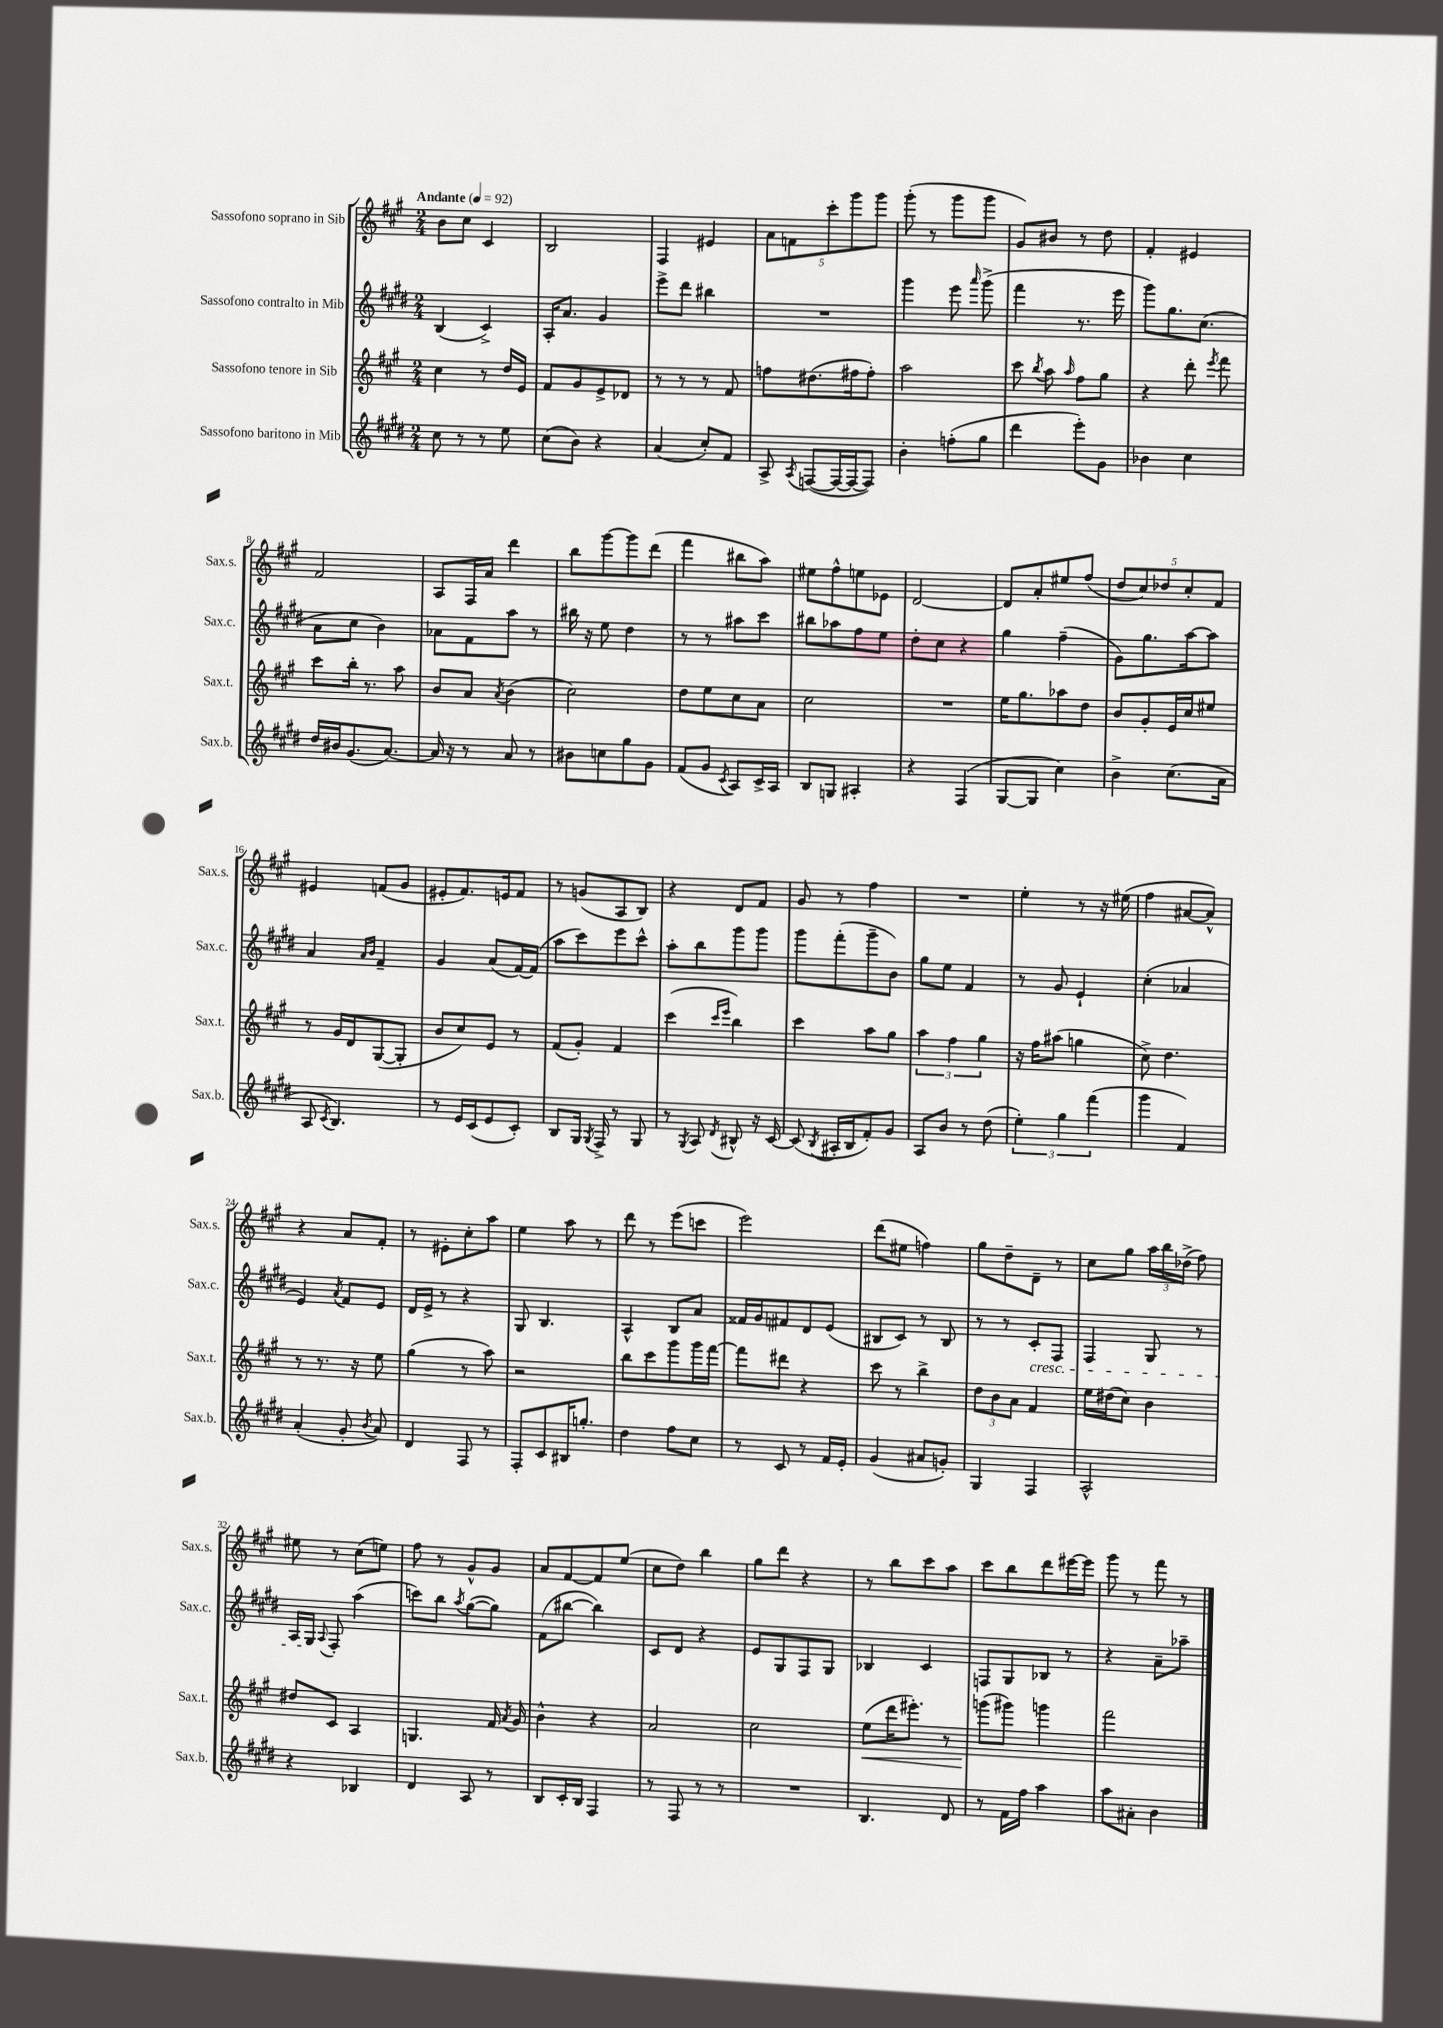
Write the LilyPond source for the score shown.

<<
\new StaffGroup <<
\new Staff = "s0" \with { instrumentName = "Sassofono soprano in Sib" shortInstrumentName = "Sax.s." } {
    \clef treble \key a \major \numericTimeSignature \time 2/4 \tempo "Andante" 4 = 92
    \autoBeamOff b'8[ cis''8] cis'4 |
    b2 |
    fis4 eis'4 |
    \tuplet 5/4 { a'8[ f'8 cis'''8-. gis'''8 gis'''8] } |
    gis'''8-.( r8 gis'''8[ gis'''8] |
    gis'8[) bis'8] r8 d''8 |
    fis'4-. eis'4 |
    fis'2 |
    a8[ fis16 a'16] d'''4 |
    b''8[ gis'''8~ gis'''8 d'''8]( |
    fis'''4 bis''8[ a''8]) |
    eis''8[ fis''8-^ e''8 ees'8] |
    d'2~ |
    d'8[ a'8-. eis''8 fis''8]( |
    \tuplet 5/4 { d''8[ cis''8) des''8 cis''8-. fis'8] } |
    eis'4 f'8[( gis'8] |
    eis'8[-. fis'8.) e'16 fis'8] |
    r8 g'8[( a8 b8]) |
    r4 d'8[ fis'8] |
    gis'8 r8 fis''4 |
    R2 |
    e''4-. r8 r16 eis''16( |
    fis''4 ais'8[~ ais'8]-^) |
    r4 a'8[ fis'8]-. |
    r8 eis'8[-. cis''8-. a''8] |
    e''4 a''8 r8 |
    d'''8 r8 e'''8[( c'''8] |
    e'''2) |
    d'''8[( eis''8] f''4) |
    gis''8[ d''8-- d'8]-- r8 |
    cis''8[ gis''8] \tuplet 3/2 { a''16[ b''16 des''16]->( } fis''8) |
    eis''8 r8 cis''8[( e''8]) |
    fis''8 r8 gis'8[-^ gis'8] |
    a'8[ fis'8~ fis'8 e''8]( |
    cis''8[ d''8]) b''4 |
    gis''8[ d'''8] r4 |
    r8 b''8[ cis'''8 a''8] |
    cis'''8[ b''8 d'''8 eis'''16~ eis'''16] |
    gis'''8 r8 fis'''8 r8 \bar "|." |
}
\new Staff = "s1" \with { instrumentName = "Sassofono contralto in Mib" shortInstrumentName = "Sax.c." } {
    \clef treble \key e \major \numericTimeSignature \time 2/4
    \autoBeamOff b4( cis'4->) |
    a16[-. a'8.] gis'4 |
    e'''8[-> dis'''8] bis''4 |
    R2 |
    gis'''4 e'''8 \grace { a'''16 } gis'''8->( |
    fis'''4 r8. e'''16 |
    gis'''8[) gis''8. cis''8.]( |
    a'8[ cis''8] b'4) |
    aes'8[ fis'8 a''8] r8 |
    bis''16 r16 e''8 dis''4 |
    r8 r8 ais''8[ cis'''8] |
    bis''8[ aes''8 fis''8 e''8] |
    dis''8[-. cis''8] r4 |
    gis''4 fis''4--( |
    gis'8[) gis''8. a''16~ a''8] |
    a'4 \grace { a'16[ b'16] } fis'4-- |
    gis'4 a'8[( fis'16~) fis'16]( |
    a''8[ cis'''8) e'''8 cis'''8]-^ |
    a''8[-. b''8 gis'''8 gis'''8] |
    gis'''8[ fis'''8-.( gis'''8-- b'8]) |
    gis''8[ e''8] fis'4 |
    r8 gis'8 e'4-! |
    cis''4-.( aes'4 |
    e'4) \acciaccatura { a'8 } fis'8[ e'8] |
    dis'16[ e'16]-> r8 r4 |
    gis8 b4. |
    a4-^ b8[ a'8] |
    fisis'16[ gis'16 fis'8 dis'8 e'8]( |
    bis8[ cis'8]) r8 bis8 |
    r8 r8 cis'8[-.\cresc fis8] |
    fis4 gis8 r8 |
    a16[ gis16]\! \appoggiatura { a8 } fis8-. a''4( |
    c'''8[) b''8] \acciaccatura { a''8 } gis''8[~( gis''8]) |
    fis'8[( bis''8]~ bis''4) |
    cis'8[ dis'8] r4 |
    e'8[ gis8 fis8 gis8] |
    bes4 cis'4 |
    f8[ gis8 bes8] r8 |
    r4 a'8[-- aes''8]-- \bar "|." |
}
\new Staff = "s2" \with { instrumentName = "Sassofono tenore in Sib" shortInstrumentName = "Sax.t." } {
    \clef treble \key a \major \numericTimeSignature \time 2/4
    \autoBeamOff cis''4 r8 d''16[ e'16] |
    fis'8[ gis'8 e'8-> des'8] |
    r8 r8 r8 fis'8 |
    f''8[ dis''8.( fis''16 fis''8]-.) |
    a''2 |
    cis'''8 \acciaccatura { b''8 } a''8 \grace { a''16 } fis''8[ gis''8] |
    r4 d'''8-. \acciaccatura { e'''8 } fis'''8 |
    cis'''8[ b''16]-. r8. a''8 |
    b'8[ a'8] \acciaccatura { a'8 } b'4( |
    cis''2) |
    d''8[ e''8 cis''8 a'8] |
    cis''2 |
    R2 |
    e''16[ gis''8. aes''8 d''8] |
    b'8[ gis'8-. e'16 cis''16 eis''8] |
    r8 gis'16[ d'16 gis8~( gis8]-. |
    b'8[ cis''8) e'8] r8 |
    fis'8[( gis'8]-.) fis'4 |
    cis'''4( \grace { cis'''16[ e'''16] } b''4) |
    cis'''4 a''8[ gis''8] |
    \tuplet 3/2 { a''4 fis''4 gis''4 } |
    r16 fis''16[ ais''8]( g''4 |
    cis''8->) d''4. |
    r8 r8. r16 e''8 |
    gis''4( r8 a''8) |
    r2 |
    b''8[ cis'''8 gis'''8 gis'''16 fis'''16]~ |
    fis'''8[ dis'''8] r4 |
    cis'''8 r8 b''4-> |
    \tuplet 3/2 { d''8[ b'8 a'8] } fis'4 |
    e''16[ dis''16( cis''8]) b'4 |
    dis''8[ cis'8] a4 |
    g4. fis'16 \acciaccatura { a'8 } gis'16 |
    b'4-^ r4 |
    a'2 |
    cis''2 |
    e''8[\<( d'''16 eis'''8.]-.) r8 |
    g'''8[\!( gis'''8]) g'''4 |
    fis'''2 \bar "|." |
}
\new Staff = "s3" \with { instrumentName = "Sassofono baritono in Mib" shortInstrumentName = "Sax.b." } {
    \clef treble \key e \major \numericTimeSignature \time 2/4
    \autoBeamOff cis''8 r8 r8 e''8 |
    cis''8[( b'8]) r4 |
    a'4( cis''8[-.) fis'8] |
    a8-> \acciaccatura { a8 } f8[~( f16~ f16~ f8]) |
    b'4-. f''8[-.( gis''8] |
    dis'''4 e'''8[-.) gis'8] |
    bes'4 cis''4 |
    dis''16[ bis'16 gis'8.( a'8.]~) |
    a'16 r16 r8 a'8 r8 |
    bis'8[ c''8 gis''8 gis'8] |
    fis'8[( gis'8] \acciaccatura { cis'8 } a8[) cis'16-> a16] |
    b8[ g8] ais4-. |
    r4 fis4( |
    gis8[~ gis8] cis''4) |
    b'4-> cis''8.[( a'16] |
    a8 \acciaccatura { cis'8 } b4.) |
    r8 e'16[ cis'16( e'8 cis'8]-.) |
    b8[ gis16] \acciaccatura { gis8 } fis16-> r8 gis8 |
    r8 \acciaccatura { gis8 } a8 \acciaccatura { dis'8 } bis8-^ r16 cis'16~ |
    cis'8( \acciaccatura { b8 } ais16[-. b16 fis'8-.) gis'8] |
    a8[ b'8] r8 dis''8( |
    \tuplet 3/2 { e''4-.) gis''4 fis'''4( } |
    gis'''4 fis'4) |
    a'4-.( gis'8-. \acciaccatura { b'8 } a'8) |
    dis'4 fis8 r8 |
    fis8[-. cis'8 bis16 g''8.]-. |
    dis''4 fis''8[ cis''8] |
    r8 cis'8 r8 fis'16[ e'16]-. |
    gis'4( ais'8[ g'8]-.) |
    gis4 fis4 |
    a2-^ |
    r4 bes4 |
    dis'4 a8 r8 |
    b8[ cis'16-. b16] fis4 |
    r8 fis8 r8 r8 |
    R2 |
    b4. dis'8 |
    r8 fis'16[ fis''16] a''4 |
    a''8[ ais'8]-. b'4 \bar "|." |
}
>>
>>
